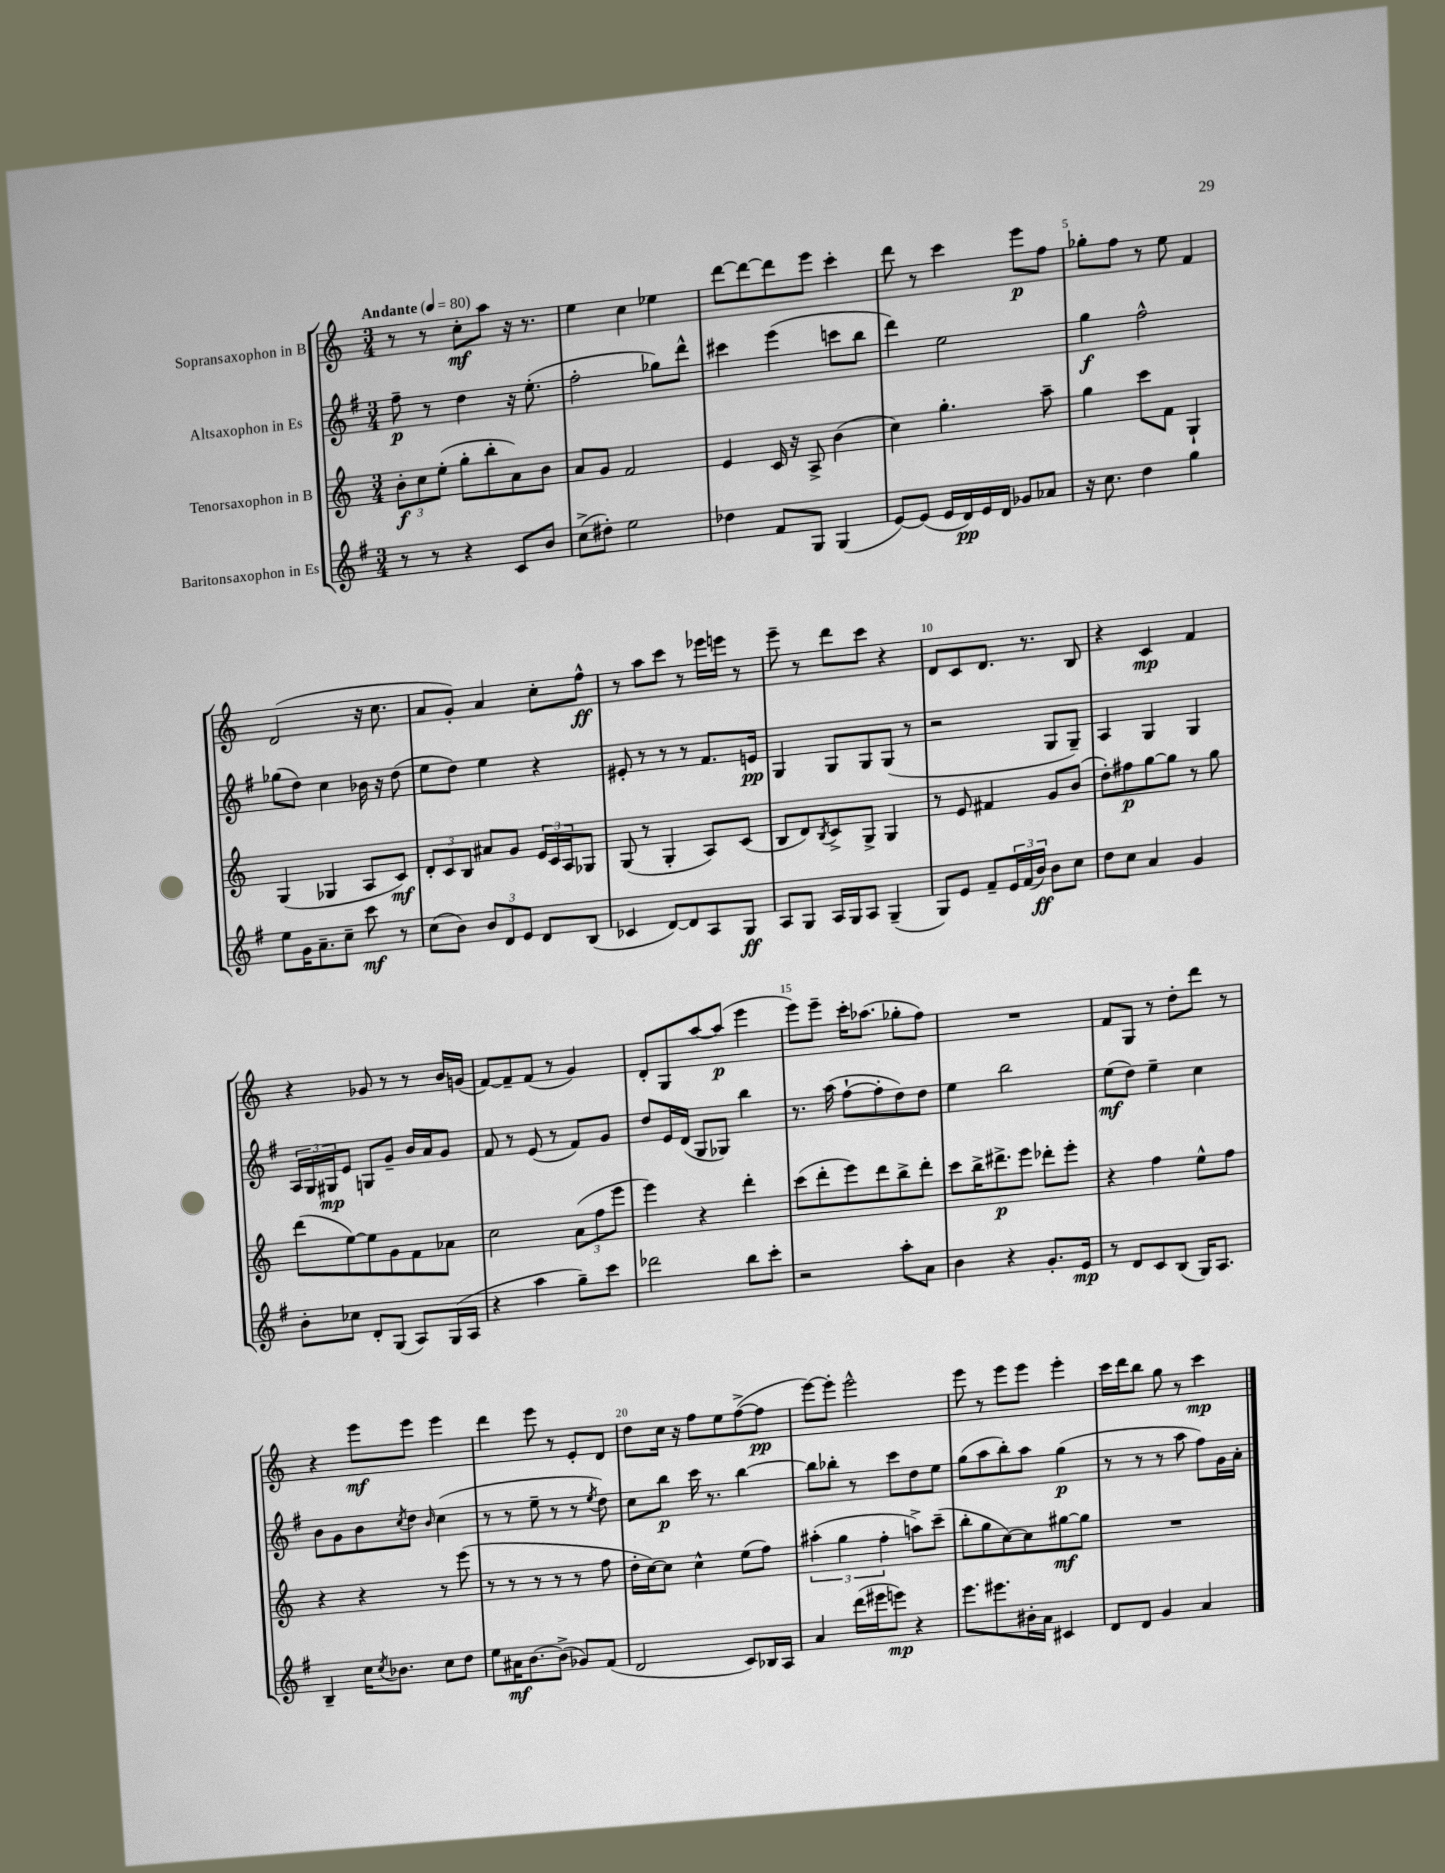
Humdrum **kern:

**kern	**kern	**kern	**kern
*staff4	*staff3	*staff2	*staff1
*clefG2	*clefG2	*clefG2	*clefG2
*k[f#]	*k[]	*k[f#]	*k[]
*M3/4	*M3/4	*M3/4	*M3/4
*MM80	*MM80	*MM80	*MM80
8r	12b'	8ff#~	8r
.	12cc	.	.
8r	.	8r	8r
.	(12ee'	.	.
4r	8gg'	4dd	8cc'
.	8bb'	.	8aa
8c	8a)	16r	16r
.	.	(8.ee'	8.r
8b	8b	.	.
=	=	=	=
(8cc^	8a	2ff#'	4ee
8dd#')	8g	.	.
2ee	2f	.	4cc
.	.	8gg-)	4ee-
.	.	8ddd^^	.
=	=	=	=
4dd-	4e	4ccc#	[8ddd
.	.	.	8ddd_
8f#	16c	(4eee	8ddd]
.	16r	.	.
8G	8A^	.	8eee
(4G	(4b	8ccc	4ccc'
.	.	8bb	.
=	=	=	=
[8e)	4cc)	4ddd)	8ddd
(8e]	.	.	8r
16e	4.gg'	2ee	4ccc
16d)	.	.	.
16e	.	.	.
16d	.	.	.
8g-	.	.	8eee
8a-	8aa~	.	8ff
=	=	=	=
16r	4gg	4gg	8gg-'
8.cc	.	.	.
.	.	.	8ff
4dd	8ccc	2ff#^^	8r
.	8f	.	8ee
4gg	4G`	.	4f
=	=	=	=
8ee	(4G	(8gg-	(2d
16g	.	8dd)	.
8.a~	.	.	.
.	4G-	4cc	.
8cc~	.	.	.
8ccc	8A	16b-	16r
.	.	16r	8.cc
8r	8c)	(8dd	.
=	=	=	=
(8cc	12d'	8ee	8a
.	12c	.	.
8b)	.	8dd)	8g')
.	12B	.	.
12b	8a#	4ee	4a
12d	.	.	.
.	8g	.	.
12e	.	.	.
8d	24e	4r	8cc'
.	24c	.	.
.	24A	.	.
(8B	8G-	.	8ff^^
=	=	=	=
4c-	(8G	8e#'	8r
.	8r	8r	8aa
[8d)	4G'	8r	8ccc
8d]	.	8r	8r
8A	8A)	8.f#	16eee-
.	.	.	16eee
8G	(8c	.	8r
.	.	16e	.
=	=	=	=
8A	8B	4G	8eee~
8G	8d)	.	8r
.	8qB	.	.
16A	8c^	8G	8ddd
16G	.	.	.
8A	8G^	8G	8ccc
(4G~	4G	(8G	4r
.	.	8r	.
=	=	=	=
8G)	8r	2r	8d
8e	8e	.	8c
8f#~	4f#	.	8.d
24e	.	.	.
(24f#	.	.	.
.	.	.	8.r
24b)	.	.	.
8b	8g	8G	.
8cc	(8b	8G~)	8B
=	=	=	=
8dd	8dd')	4A	4r
8cc	8ff#	.	.
4a	[8gg	4G	4c
.	8gg]	.	.
4g	8r	4G	4f
.	8gg	.	.
=	=	=	=
8b'	(8ddd	24A	4r
.	.	24G	.
.	.	24G#	.
8cc-	[8ee)	8e	.
8d'	8ee]	8G	8g-
(8G	8g	8g~	8r
8A)	8f	16b	8r
.	.	16a	.
(16G	8a-	8g	16b
16A	.	.	(16g
=	=	=	=
4r	2cc	8f#	[8f)
.	.	8r	8f~]
4aa	.	(8e	(8f
.	.	8r	8r
8gg~)	(12a	8f#)	4g)
.	12ff	.	.
8ccc	.	8g	.
.	12eee	.	.
=	=	=	=
2ddd-	4eee)	8dd	8d'
.	.	16e	8G
.	.	(16d	.
.	4r	8G	[8aa
.	.	8G-)	(8aa]
8bb	4ddd'	4bb	4eee
8ccc'	.	.	.
=	=	=	=
2r	(8ccc	8.r	8eee)
.	8ddd'	.	8eee~
.	.	(16aa	.
.	8eee)	[8ff#`	16ccc'
.	.	.	(8.aa-
.	8ddd	8ff#']	.
8aa'	8bb^	8dd)	8gg-'
8a	8ddd'	8dd	8ff)
=	=	=	=
4b	8ccc	4ee	2.r
.	16bb^	.	.
.	8.ddd#^	.	.
4r	.	2bb	.
.	8eee	.	.
8.g'	8ddd-'	.	.
.	8eee'	.	.
16e	.	.	.
=	=	=	=
8r	4r	(8ee	8f
8d	.	8dd)	8G
8c	4ff	4ee~	8r
(8B	.	.	8dd'
16G)	8ee^^	4cc	8ddd
8.A	.	.	.
.	8ff	.	8r
=	=	=	=
4B~	4r	8b	4r
.	.	8g	.
16cc	4r	8b	8eee
8qcc	.	.	.
8.b-	.	.	.
.	.	8qcc	.
.	.	8dd	8eee
.	.	16qqb	.
8cc	8r	(4cc	4eee
8dd	(8eee	.	.
=	=	=	=
8ee	8r	8r	4ddd
16a#	8r	8r	.
[8.b	.	.	.
.	8r	8ee~	8eee
(8b^]	8r	8r	8r
8g-)	8r	8r	8e'
.	.	8qee	.
(8f#	8ff	8dd)	8d
=	=	=	=
2d	16dd'	8cc	8dd
.	[16cc)	.	.
.	8cc]	8bb	16cc
.	.	.	16r
.	4cc^^	16ccc	8ff
.	.	8.r	.
.	.	.	8ee
8c)	(8ee	[4bb	([8ff^
16B-	8ff)	.	8ff]
16A	.	.	.
=	=	=	=
4a	(6aa#'	8bb]	[8eee)
.	.	8bb-'	8eee']
.	6gg	.	.
(16ddd	.	8r	2eee^^
16eee#	.	.	.
.	6ff'	.	.
8eee)	.	8ccc	.
4r	8aa^)	8dd	.
.	(8ccc~	8ee	.
=	=	=	=
8.eee	8bb'	(8gg	8eee
.	8gg	8aa	8r
8.eee#	.	.	.
.	[8cc)	8bb')	8eee
16b#'	8cc]	8aa	8eee
16a	.	.	.
4c#	[8gg#	(4gg	4eee'
.	8gg#]	.	.
=	=	=	=
8d	2.r	8r	16ccc
.	.	.	16ddd
8d	.	8r	8bb
4g	.	8r	8gg
.	.	8aa	8r
4a	.	8ff#)	4ccc
.	.	16g	.
.	.	16a'	.
==	==	==	==
*-	*-	*-	*-
